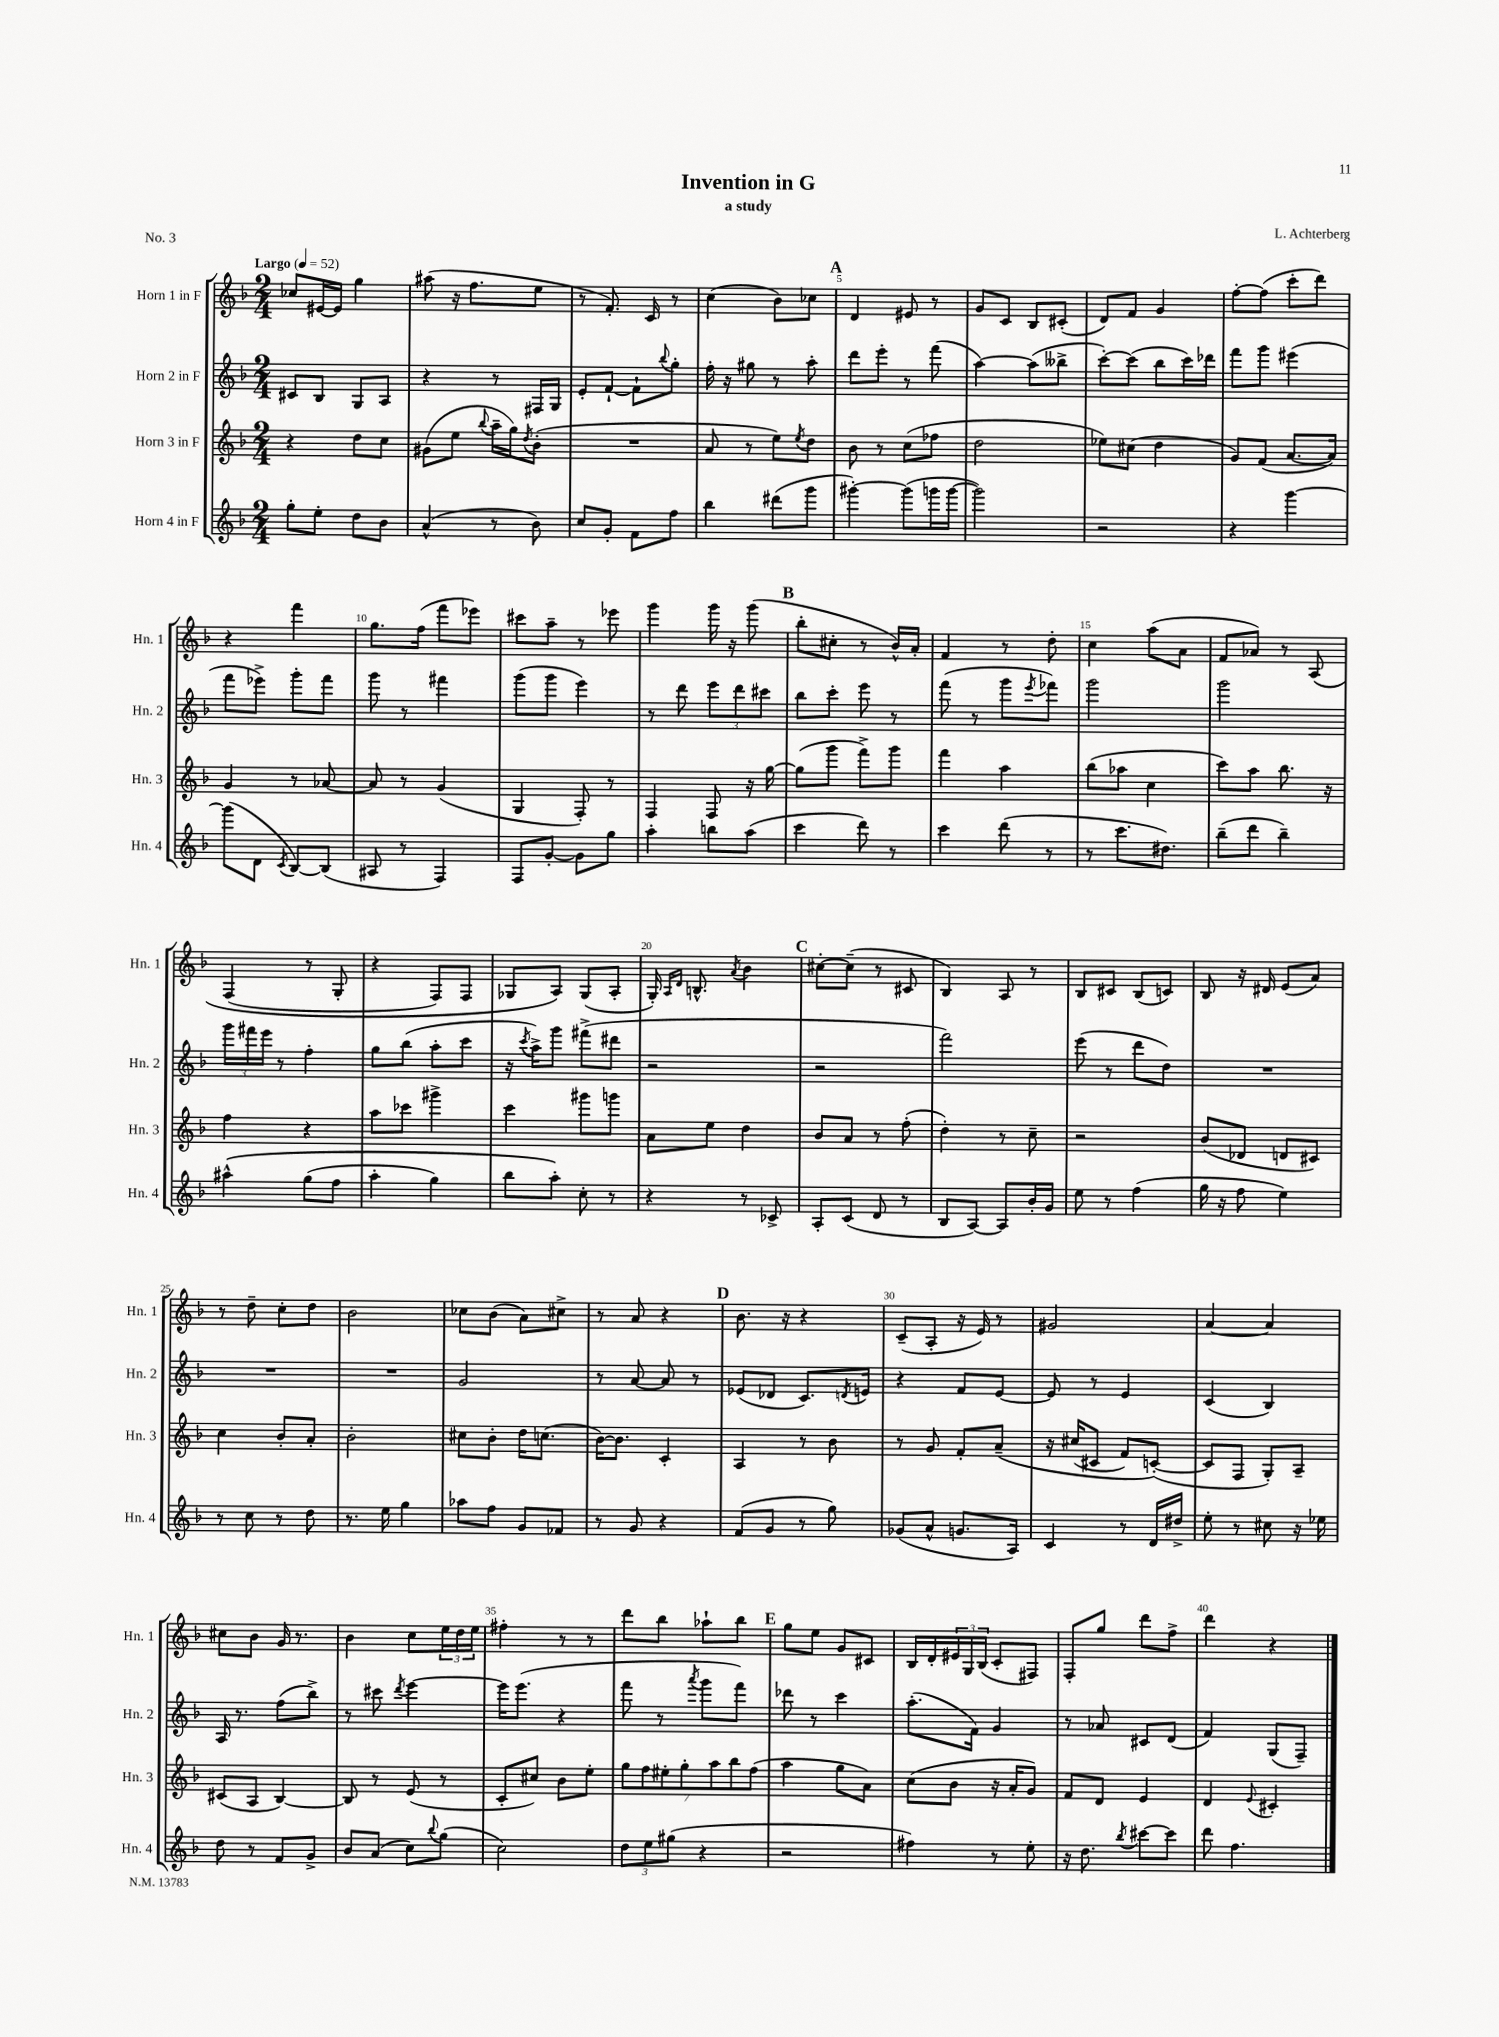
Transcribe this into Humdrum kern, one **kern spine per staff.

**kern	**kern	**kern	**kern
*part4	*part3	*part2	*part1
*staff4	*staff3	*staff2	*staff1
*I"Horn 4 in F	*I"Horn 3 in F	*I"Horn 2 in F	*I"Horn 1 in F
*I'Hn. 4	*I'Hn. 3	*I'Hn. 2	*I'Hn. 1
*clefG2	*clefG2	*clefG2	*clefG2
*k[b-]	*k[b-]	*k[b-]	*k[b-]
*M2/4	*M2/4	*M2/4	*M2/4
*MM52	*MM52	*MM52	*MM52
=1	=1	=1	=1
!	!	!	!LO:TX:a:B:t=Largo
8gg'\L	4r	8c#X/L	8cc-X/L
8ee'\J	.	8B-/J	[16e#X/L
.	.	.	16e#/JJ]
8dd\L	8dd\L	8G/L	4gg\
8b-\J	8cc\J	8A/J	.
=2	=2	=2	=2
(4a^^/	(8g#X\L	4r	(8aa#X\
.	8ee\J	.	16r
.	.	.	8.ff\L
.	8qqbb-/	.	.
8r	16aa~\LL	8r	.
.	16gg\J)	.	.
.	8qdd/	.	.
8b-\)	(8b-'\J	16F#X/LL	8ee\J
.	.	16G/JJ	.
=3	=3	=3	=3
8cc/L	2r	8e'/L	8r
8g'/J	.	[8f`/J	8.f'/)
8f\L	.	8f`\L]	.
.	.	.	16c/
.	.	8qqbb-/	.
8ff\J	.	8gg'\J	8r
=4	=4	=4	=4
4bb-\	8a/	16ff'\	(4cc\
.	.	16r	.
.	8r	8gg#X\	.
(8ddd#X\L	8ee\L)	8r	8b-\L)
.	8qee/	.	.
8ggg\J	8dd\J	8aa'\	8cc-X\J
!!LO:REH:place=s1:t=A
=5	=5	=5	=5
[4ggg#X'\)	8b-\	8ddd\L	4d/
.	8r	8eee'\J	.
(8ggg#\L]	(8cc\L	8r	8e#X/
16gggn\L	8ff-X\J	(8fff\	8r
[16ggg\JJ	.	.	.
=6	=6	=6	=6
2ggg\])	2dd\	[4aa\)	8g/L
.	.	.	8c/J
.	.	(8aa\L]	8B-/L
.	.	8bb--X^\J	(8c#X'/J
=7	=7	=7	=7
2r	8ee-X\L)	[8ccc'\L)	8d/L)
.	(8cc#X\J	(8ccc\J]	8f/J
.	4dd\	8bb-\L	4g/
.	.	16ccc\L)	.
.	.	16ddd-X\JJ	.
=8	=8	=8	=8
4r	8g/L)	8fff\L	[8ff'\L
.	(8f/J	8ggg\J	(8ff\J]
[4ggg\	[8.a/L	(4eee#X\	8ccc'\L
.	.	.	8ddd\J)
.	16a/Jk])	.	.
!!LO:LB:g=z
=9	=9	=9	=9
(8ggg\L]	4g/	8fff\L	4r
8d\J	.	8eee-X^\J)	.
8qc/	.	.	.
[8B-/L)	8r	8ggg'\L	4fff\
(8B-/J]	[8a-X/	8fff\J	.
=10	=10	=10	=10
8A#X/	8a-/]	8ggg\	8.gg\L
8r	8r	8r	.
.	.	.	(16ff\Jk
4F/)	(4g/	4fff#X\	8fff\L
.	.	.	8eee-X\J)
=11	=11	=11	=11
8F/L	4G/	(8ggg\L	8ccc#X\L
[8g'/J	.	8ggg\J	8aa~\J
8g\L]	8F'/)	4eee\)	8r
8gg\J	8r	.	8eee-X\
=12	=12	=12	=12
4aa'\	4F/	8r	4ggg\
.	.	8ddd\	.
8bbn\L	8F/	12eee\L	16ggg\
.	.	.	16r
.	.	12ddd\	.
(8aa\J	16r	.	(8ggg\
.	.	12ccc#X\J	.
.	[16gg\	.	.
!!LO:REH:place=s1:t=B
=13	=13	=13	=13
4ccc\	(8gg\L]	8bb-\L	8bb-'\L
.	8ggg\J	8ccc'\J	8cc#X'\J
8ddd\)	8fff^\L)	8eee\	8r
8r	8ggg\J	8r	16b-^^/LL)
.	.	.	16a'/JJ
=14	=14	=14	=14
4ccc\	4fff\	(8fff\	4f/
.	.	8r	.
(8ddd\	4aa\	8ggg\L	8r
.	.	8qeee/	.
8r	.	8fff-X\J)	8dd'\
=15	=15	=15	=15
8r	(8bb-\L	2ggg\	4cc\
8.ccc\L	8aa-X\J	.	.
.	4cc\	.	(8aa\L
8.dd#X\J)	.	.	.
.	.	.	8a\J
=16	=16	=16	=16
(8bb-~\L	8ccc\L)	2ggg\	8f/L
8ddd\J	8aa\J	.	8a-X/J)
4bb-~\)	8.bb-\	.	8r
.	.	.	(8A/
.	16r	.	.
!!LO:LB:g=z
=17	=17	=17	=17
(4aa#X^^\	4ff\	24ggg\LL	(4F/
.	.	24fff#X\	.
.	.	24eee\JJ	.
.	.	8r	.
(8gg\L	4r	4ff'\	8r
8ff\J	.	.	8G'/
=18	=18	=18	=18
4aa'\	8aa\L	8gg\L	4r
.	8ccc-X\J	(8bb-\J	.
4gg\)	4ggg#X^\	8aa'\L	8F/L)
.	.	8ccc\J	8F/J
=19	=19	=19	=19
8bb-\L	4ccc\	16r	8G-X/L
.	.	8qccc/	.
.	.	16aa^\KL)	.
8aa'\J)	.	8ggg\J	8A/J)
8cc'\	8ggg#X\L	(8fff#X^\L	(8G-/L
8r	8gggn\J	8ddd#X\J	8A'/J
=20	=20	=20	=20
4r	8a\L	2r	16G'/)
.	.	.	16qqA/LL
.	.	.	16qqd/JJ
.	.	.	8.Bn^^/
.	8ee\J	.	.
.	.	.	8qa/
8r	4dd\	.	4b-\
8c-X^/	.	.	.
!!LO:REH:place=s1:t=C
=21	=21	=21	=21
8A'/L	8b-/L	2r	[8cc#X'\L
(8c/J	8a/J	.	(8cc#~\J]
8d/	8r	.	8r
8r	(8ff'\	.	8c#X/
=22	=22	=22	=22
8B-/L	4dd'\)	2fff\)	4B-/)
[8A/J)	.	.	.
8A/L]	8r	.	8A/
16b-'/L	8cc~\	.	8r
16g/JJ	.	.	.
=23	=23	=23	=23
8ee\	2r	(8eee\	8B-/L
8r	.	8r	8c#X/J
(4ff\	.	8ddd\L	(8B-/L
.	.	8dd\J)	8cn/J)
=24	=24	=24	=24
16gg\	(8b-/L	2r	8B-/
16r	.	.	.
8ff\	8d-X/J	.	16r
.	.	.	16d#X/
4ee\)	8dn/L	.	(8e/L
.	8c#X/J)	.	8a/J)
!!LO:LB:g=z
=25	=25	=25	=25
8r	4cc\	2r	8r
8cc\	.	.	8dd~\
8r	8b-'/L	.	8cc'\L
8dd\	8a'/J	.	8dd\J
=26	=26	=26	=26
8.r	2b-'\	2r	2b-\
16ee\	.	.	.
4gg\	.	.	.
=27	=27	=27	=27
8aa-X\L	8cc#X\L	2g/	8cc-X\L
8ff\J	8b-'\J	.	(8b-\J
8g/L	16dd\KL	.	8a\L)
.	(8.ccn\J	.	.
8f-X/J	.	.	8cc#X^\J
=28	=28	=28	=28
8r	[16b-\KL)	8r	8r
.	8.b-\J]	.	.
8g/	.	[8a/	8a/
4r	4c'/	8a/]	4r
.	.	8r	.
!!LO:REH:place=s1:t=D
=29	=29	=29	=29
(8f/L	4A/	(8e-X/L	8.b-\
8g/J	.	8d-X/J	.
.	.	.	16r
8r	8r	8.c/L)	4r
8gg\)	8b-\	.	.
.	.	8qdn/	.
.	.	16en/Jk	.
=30	=30	=30	=30
(8g-X/L	8r	4r	(8c~/L
8a^^/J	8g/	.	8A'/J
8.gn/L	8f'/L	8f/L	16r
.	.	.	16e/)
.	(8a~/J	[8e/J	8r
16A/Jk)	.	.	.
=31	=31	=31	=31
4c/	16r	8e/]	2g#X/
.	(16cc#X/KL	.	.
.	8c#X/J	8r	.
8r	8f/L)	4e/	.
16d/LL	([8cn'/J)	.	.
16dd#X^/JJ	.	.	.
=32	=32	=32	=32
8ee'\	8c/L]	(4c/	[4a/
8r	8F/J	.	.
8cc#X\	8G'/L)	4B-/)	4a/]
16r	8A~/J	.	.
16ee-X\	.	.	.
!!LO:LB:g=z
=33	=33	=33	=33
8dd\	(8c#X/L	16A/	8cc#X\L
.	.	8.r	.
8r	8A/J	.	8b-\J
8f/L	[4B-/)	(8ff\L	16g/
.	.	.	8.r
8g^/J	.	8bb-^\J)	.
=34	=34	=34	=34
8b-/L	8B-/]	8r	4b-\
(8a/J	8r	8ccc#X\	.
.	.	8qddd/	.
8cc\L)	(8e/	[4eee\	8cc\L
8qqbb-/	.	.	.
(8gg\J	8r	.	24ee\L
.	.	.	24dd\
.	.	.	24ee\JJ
=35	=35	=35	=35
2cc\)	8c'/L	16eee\KL]	4ff#X'\
.	.	(8.eee\J	.
.	8cc#X/J)	.	.
.	8b-\L	4r	8r
.	8ee'\J	.	8r
=36	=36	=36	=36
12dd\L	14gg\L	8fff\	8ddd\L
.	14ff\	.	.
12ee\	.	.	.
.	.	8r	8bb-\J
.	14ee#X'\	.	.
(12gg#X\J	.	.	.
.	14gg'\	.	.
.	.	8qaaa/	.
4r	.	8ggg\L	8aa-X`\L
.	14aa\	.	.
.	14bb-\	.	.
.	.	8fff\J)	8bb-\J
.	(14ff\J	.	.
!!LO:REH:place=s1:t=E
=37	=37	=37	=37
2r	4aa\	8ddd-X\	8gg\L
.	.	8r	8ee\J
.	8gg\L	4ccc\	8g/L
.	8a\J)	.	8c#X/J
=38	=38	=38	=38
4ff#X\)	(8cc\L	(8.aa'\L	16B-/LL
.	.	.	16d'/
.	8b-\J	.	24e#X/
.	.	.	24G/
.	.	16f\Jk)	.
.	.	.	(24B-/JJ
8r	16r	4g/	8c'/L
.	16a'/KL	.	.
8ee'\	8g/J)	.	8F#X/J)
=39	=39	=39	=39
16r	8f/L	8r	8F'/L
8.dd\	.	.	.
.	8d/J	8a-X/	8gg/J
8qbb-/	.	.	.
[8ccc#X\L	4e/	8c#X/L	8ddd\L
8ccc#\J]	.	(8d/J	8ff^\J
=40	=40	=40	=40
8ddd\	4d/	4f/)	4ddd\
4.ff\	.	.	.
.	8qqe/	.	.
.	4c#X'/	(8G/L	4r
.	.	8F~/J)	.
==	==	==	==
*-	*-	*-	*-
